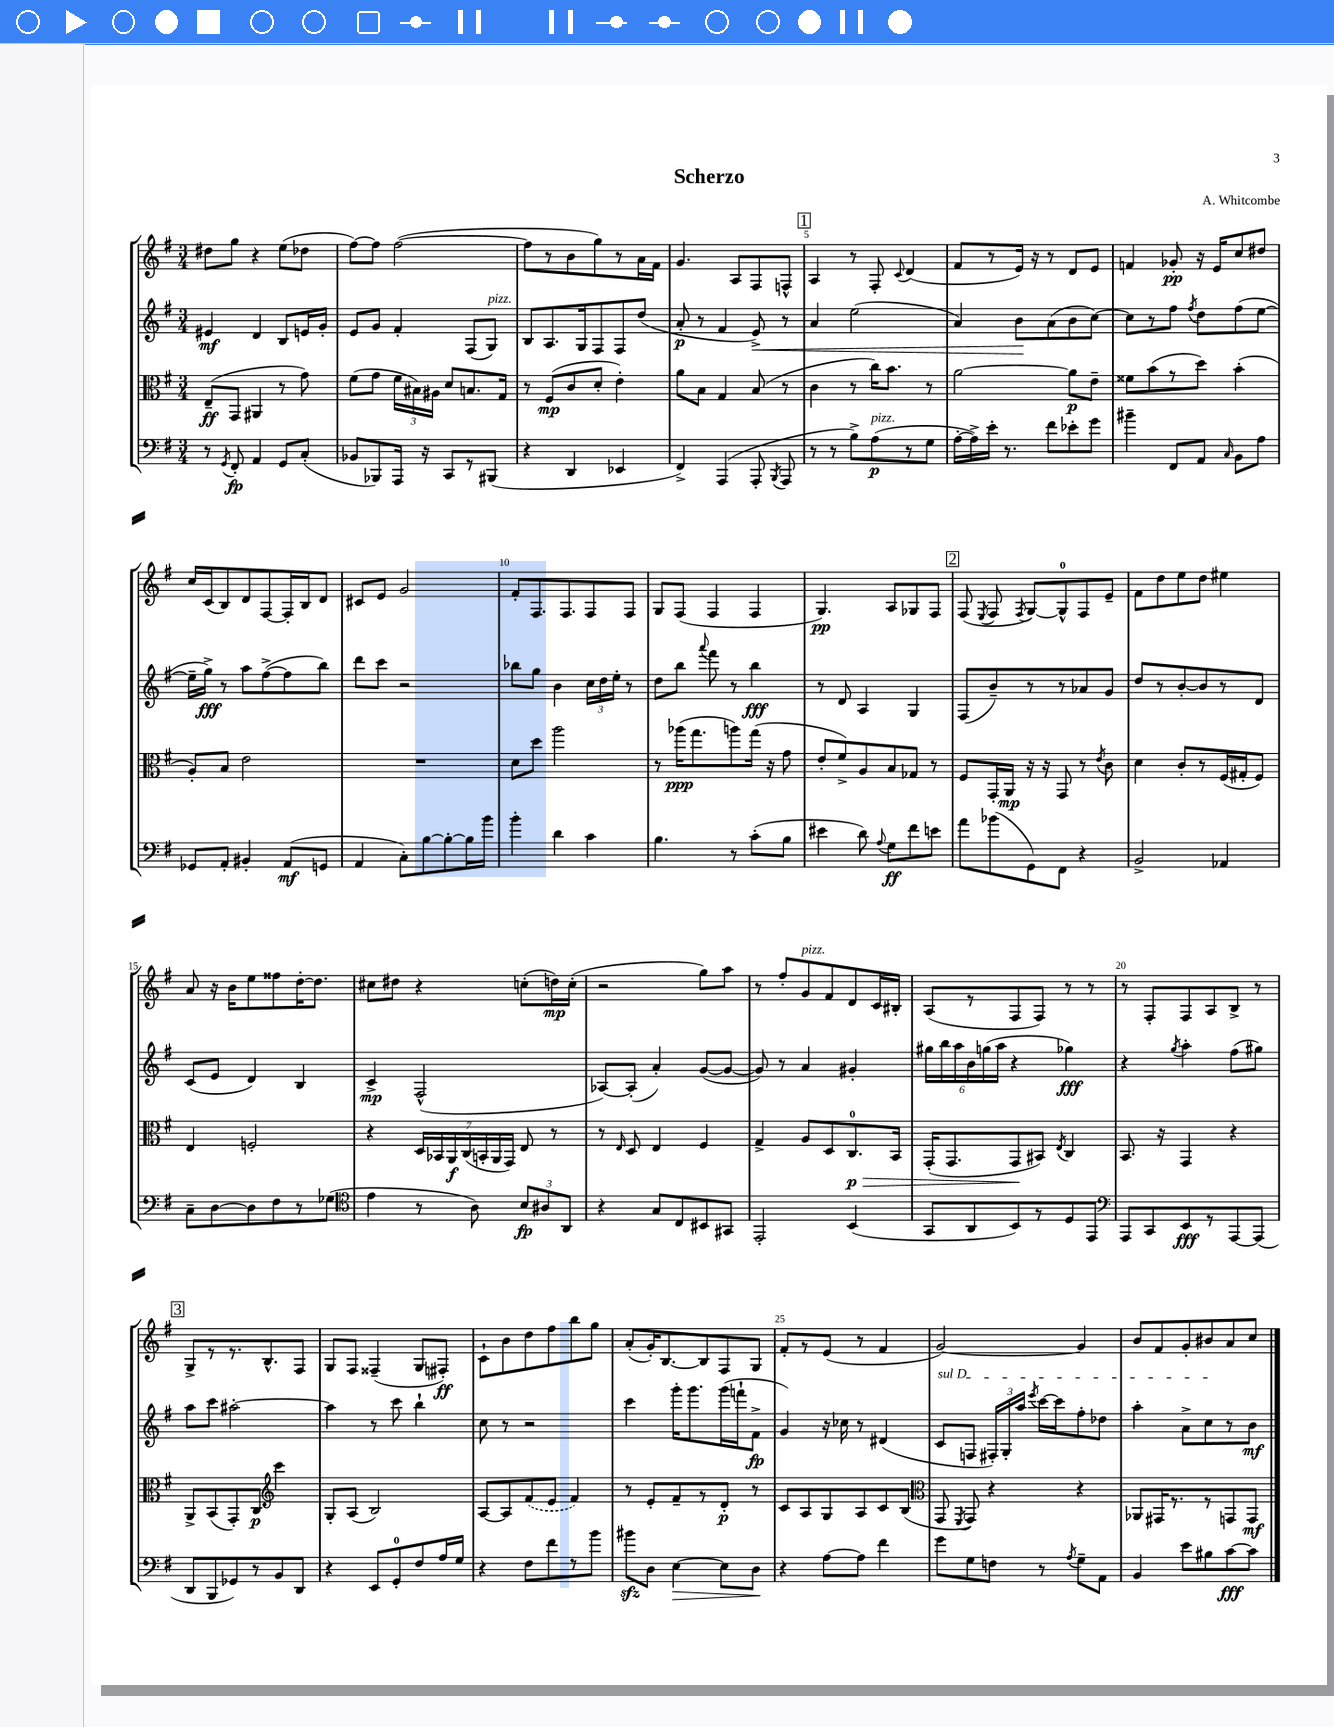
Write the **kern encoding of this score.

**kern	**kern	**kern	**kern
*staff4	*staff3	*staff2	*staff1
*clefF4	*clefC3	*clefG2	*clefG2
*k[f#]	*k[f#]	*k[f#]	*k[f#]
*M3/4	*M3/4	*M3/4	*M3/4
8r	(8E~	4e#	8dd#
8qGG	.	.	.
8FF#'	8GG	.	8gg
4AA	4AA#	4d	4r
8GG	8r	8B	(8ee
(8C'	8g)	16e	8dd-
.	.	16g'	.
=	=	=	=
8BB-	(8f#	8e	[8ff#)
8BBB-)	8g	8g	8ff#]
16AAA	24f#	4f#'	([2ff#
.	24B#)	.	.
16r	.	.	.
.	24A#	.	.
8CC	8d	.	.
8r	8.B	(8F#	.
(8BBB#	.	8G)	.
.	16G	.	.
=	=	=	=
4r	8r	8B	8ff#]
.	(8F#	8.A	8r
4DD	8c	.	8b
.	.	16G	.
.	8d'	8F#	8gg)
4EE-	4e')	8F#	8r
.	.	(8dd	16a
.	.	.	16f#
=	=	=	=
4FF#^)	8a	8a'	4.g
.	8B	8r	.
(4AAA	4G	4f#	.
.	.	.	8A
8AAA'	(8B	8e^)	8F#
8qBBB	.	.	.
8AAA	8r	8r	8F^^
=	=	=	=
8r	4c	4a	4A
8r	.	.	.
8B^)	8r	(2ee	8r
(8A	16cc)	.	8F#'
.	8.b	.	.
.	.	.	8qqc
8r	.	.	(4d
8G	8r	.	.
=	=	=	=
[16A'	[2a	4a)	8f#
16A^])	.	.	.
16e'	.	.	8r
8.r	.	.	.
.	.	8b	16e)
.	.	.	16r
8f#	.	(8a	8r
8e-'	8a]	8b	8d
8g	8e~	[8cc)	8e
=	=	=	=
4b#~	8f##	8cc]	4f
.	(8b	8r	.
8FF#	8r	8ff#	8g-'
.	.	8qff#	.
8AA	8dd)	8dd	16r
.	.	.	16e
16qqC	.	.	.
8BB	(4b'	(8ff#	8cc
8A	.	[8ee	8dd#
=	=	=	=
8GG-	8A')	16ee~]	16cc
.	.	16gg^)	(16c
8AA'	8B	8r	8B)
4BB#'	2e	8aa	8d
.	.	([8ff#^	[8F#
(8AA	.	8ff#]	16F#']
.	.	.	16B
8GG	.	8bb)	8d
=	=	=	=
4AA	2.r	8ddd	8c#
.	.	8ccc	8e
8C')	.	2r	2g
[8B	.	.	.
8B'_	.	.	.
16B]	.	.	.
16b	.	.	.
=	=	=	=
4b'	8d	8bb-	8f#'
.	8dd	8gg	8.F#
4d	2aa	4b	.
.	.	.	8.F#
4c	.	24cc	8F#
.	.	24dd	.
.	.	24ee'	.
.	.	8r	8F#
=	=	=	=
4.B	8r	8dd	8G
.	(16aa-	8bb	(8F#
.	8.gg	.	.
.	.	8qqaaa	.
.	.	8fff#	4F#
8r	8aa)	8r	.
(8c'	(16gg	4bb	4F#
.	16r	.	.
8B	8g	.	.
=	=	=	=
4e#	8e'	8r	4.G)
.	8f#^)	8d	.
8d)	8A	4A	.
8qqA	.	.	.
8G	8B	.	8A
8f#	8G-	4G	8G-
8e	8r	.	8F#
=	=	=	=
8a	8F#	(8F#	(8F#
.	.	.	8qE
(8b-	16GG'	8b~)	8F#
.	16AA	.	.
.	.	.	8qF#
8GG)	16r	8r	[8G)
.	16r	.	.
8FF#	8GG	8r	8G^^]
4r	8r	8a-	8F#
.	8qe	.	.
.	8c	8g	8e~
=	=	=	=
2BB^	4d	8dd	8f#
.	.	8r	8dd
.	8c'	[8b'	8ee
.	8r	8b]	8dd
4AA-	(16F#	8r	4ee#
.	16G#'	.	.
.	8F#)	8d	.
=	=	=	=
8C~	4E	(8c	8a
[8D	.	8e	16r
.	.	.	16b
8D]	2F'	4d)	8ee
8F#	.	.	8ff##
8r	.	4B	[16dd'
.	.	.	8.dd]
(8G-	.	.	.
=	=	=	=
*clefC4	*	*	*
4e	4r	4c^	8cc#
.	.	.	8dd#
8r	28D	(2F#^^	4r
.	28BB-	.	.
.	28AA	.	.
.	(28C	.	.
8A)	.	.	.
.	28BB'	.	.
.	28AA	.	.
.	28GG)	.	.
12B	8E	.	(8cc'
12A#	.	.	.
.	8r	.	16dd)
12AA	.	.	.
.	.	.	(16cc'
=	=	=	=
4r	8r	[8A-)	2r
.	16qqE	.	.
.	8D	(8A-']	.
8G	4E	4a')	.
8C	.	.	.
8BB#	4F#	([8g	8gg)
8GG#	.	8g_	8aa
=	=	=	=
2EE'	4G^	8g])	8r
.	.	8r	8ff#'
.	8A	4a	8g
.	8D	.	8f#
(4BB	8.C	4g#'	8d
.	.	.	16c
.	16BB	.	16B#'
=	=	=	=
8GG	(16GG'	24gg#	(8A
.	.	24bb	.
.	8.GG	.	.
.	.	24aa	.
8AA	.	24b	8r
.	.	(24gg	.
.	.	24aa	.
8BB)	8GG	4r	8F#
8r	8BB#)	.	8F#)
.	8qE	.	.
8D	4C	4gg-)	8r
8EE	.	.	8r
=	=	=	=
*clefF4	*	*	*
8AAA	8.BB	4r	8r
8CC	.	.	8F#'
.	16r	.	.
.	.	8qgg	.
8EE	4GG	4aa'	8F#
8r	.	.	8A
[8AAA	4r	(8ff#	8B^
(8AAA]	.	8gg#)	8r
=	=	=	=
8DD	8AA^	8aa	8G^
8BBB	(8BB	8ccc	8r
8GG-)	8GG')	[2aa#'	8.r
8r	8C	.	.
.	.	.	8.B^^
*	*clefG2	*	*
8BB	4ccc	.	.
8DD	.	.	8F#
=	=	=	=
4r	8G'	4aa#]	8G
.	(8A	.	8F#
8EE	2B)	8r	(4F##~
8GG'	.	8ccc	.
8F#	.	4bb`	8G
16A	.	.	8F#')
16G	.	.	.
=	=	=	=
4r	[8A	8cc	8c`
.	8A]	8r	8b
8F#	(8f#	2r	8dd
8f#	8e	.	8ff#
8r	4f#)	.	8bb
8b	.	.	8gg
=	=	=	=
8b#	8r	4ccc	(8a'
8D	8e'	.	16g')
.	.	.	[8.B
[4E	8f#~	16ggg'	.
.	.	8.ggg	.
.	8r	.	8B]
8E]	8d'	(16ggg	8F#
.	.	16fff`	.
8D	8r	8f#^	8G
=	=	=	=
4r	8c	4g)	8f#'
.	8A	.	8r
[8A	8G	16r	(8e
.	.	16cc-	.
8A]	8A	8r	8r
4f#	8c	(4d#	4f#
.	(8B	.	.
=	=	=	=
*	*clefC3	*	*
8g	8GG	8c	[2g)
.	8qFF#	.	.
8G	8GG)	8F	.
8F	4r	24F#')	.
.	.	24G'	.
.	.	24aa	.
.	.	8qeee	.
8r	.	[16ccc	.
.	.	16ccc]	.
8qA	.	.	.
8G~	4r	8ff#'	4g]
8AA	.	8dd-	.
=	=	=	=
4BB	8AA-	4aa'	8b
.	16GG#	.	8f#
.	8.r	.	.
8e	.	8a^	8g'
8B#	8r	8cc	8b#
[8c	8GG	8r	8a
8c]	8GG	8b	8cc
==	==	==	==
*-	*-	*-	*-
